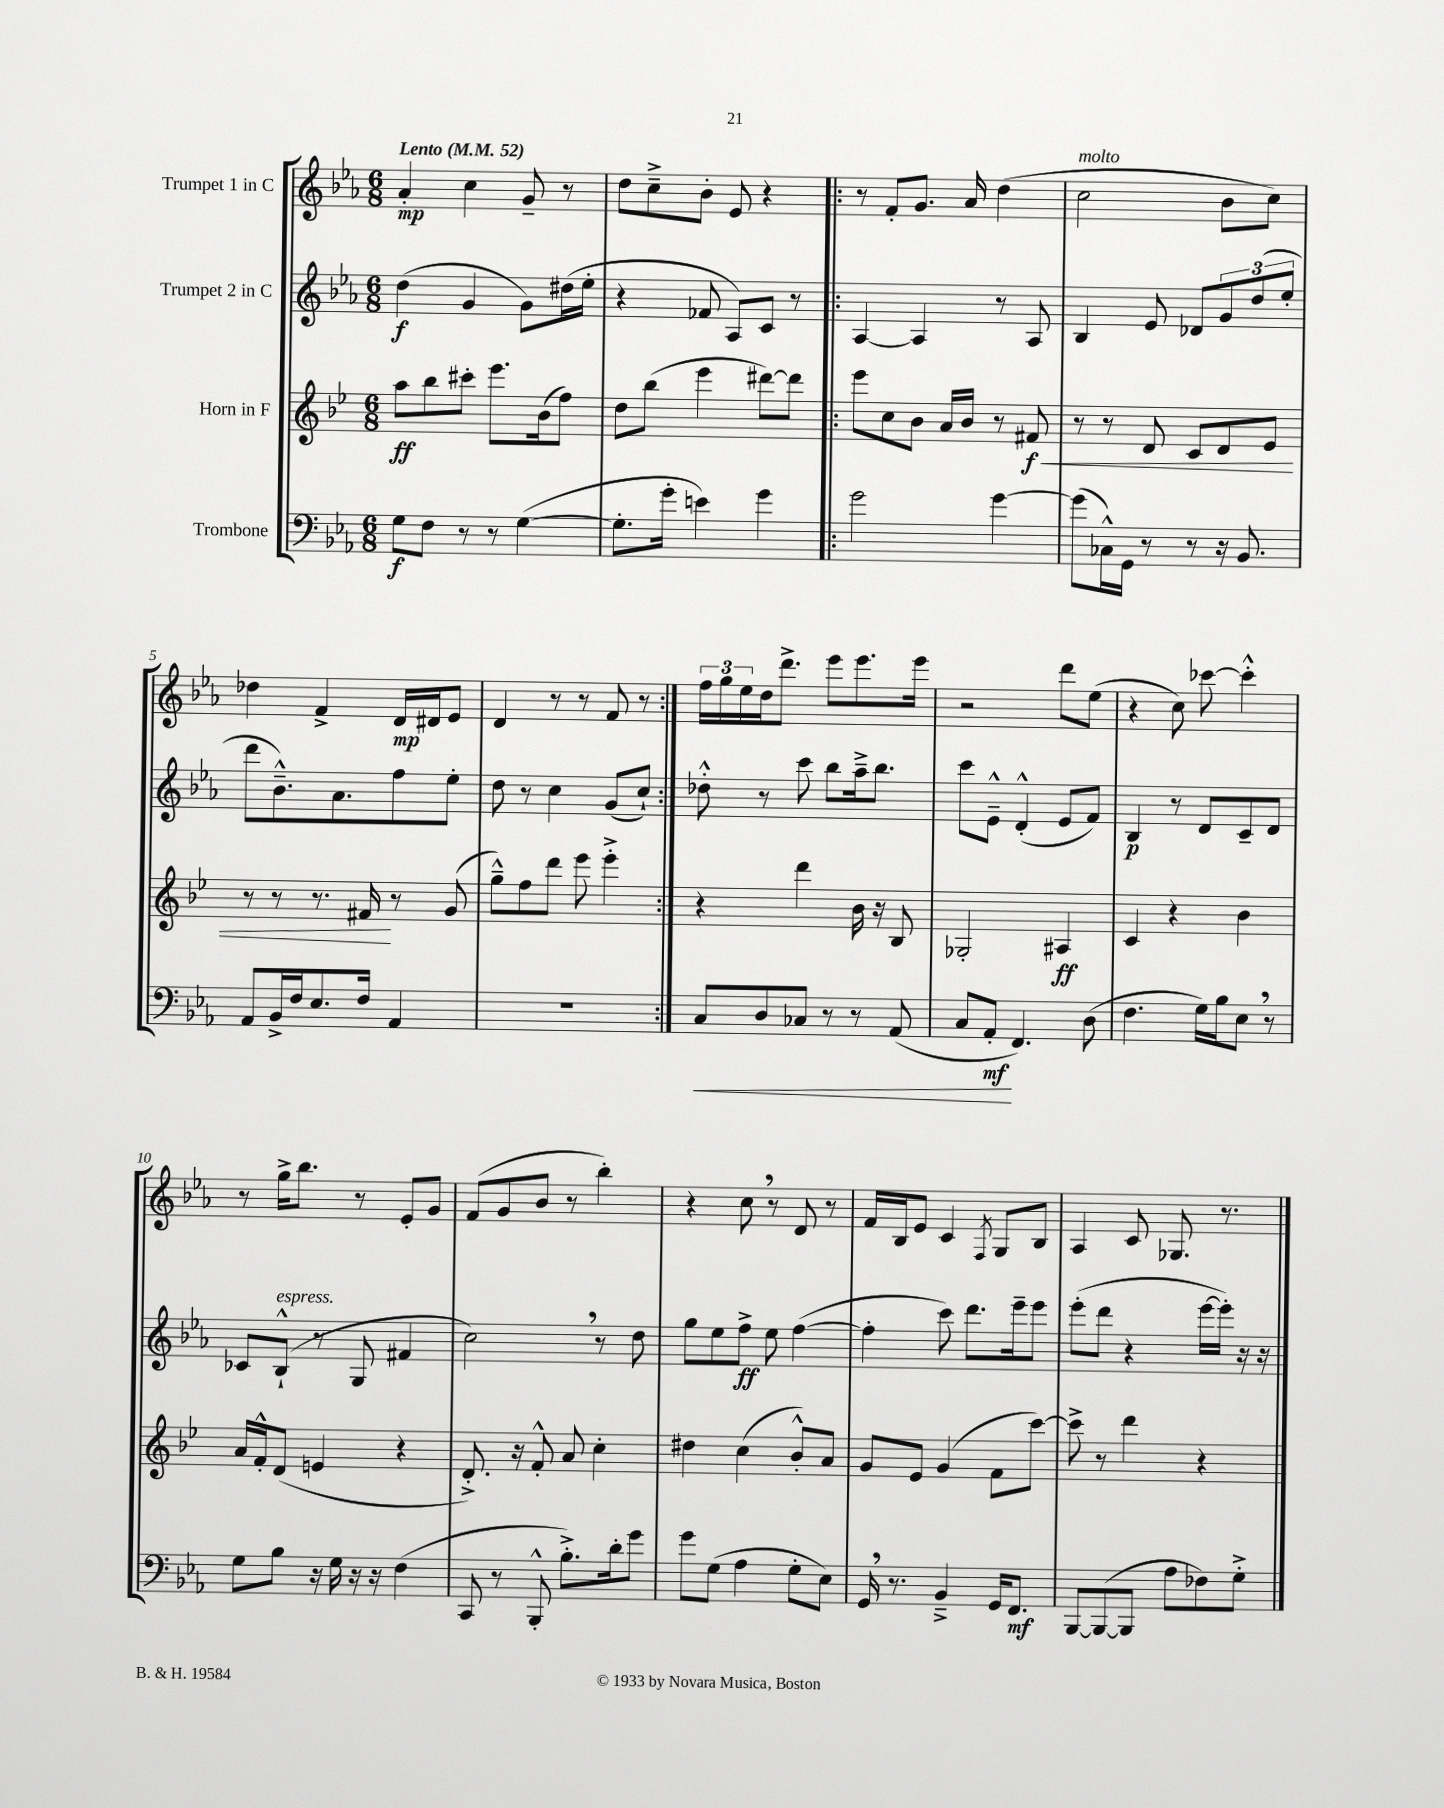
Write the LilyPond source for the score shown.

<<
\new StaffGroup <<
\new Staff = "s0" \with { instrumentName = "Trumpet 1 in C" } {
    \clef treble \key ees \major \numericTimeSignature \time 6/8 \tempo "Lento" 4 = 52
    aes'4-.\mp c''4 g'8-- r8 |
    d''8 c''8---> bes'8-. ees'8 r4 |
    \repeat volta 2 { r8 f'8-. g'8. aes'16 d''4( |
    c''2^\markup { \italic "molto" } bes'8 c''8) |
    des''4 f'4-> d'16\mp dis'16 ees'8 |
    d'4 r8 r8 f'8 r8 | }
    \tuplet 3/2 { f''16 g''16 ees''16 } d''16 d'''8.-> ees'''8 ees'''8. ees'''16 |
    r2 d'''8 ees''8( |
    r4 c''8) ces'''8~ ces'''4-.-^ |
    r8 g''16-> bes''8. r8 ees'8-. g'8 |
    f'8( g'8 bes'8 r8 bes''4-.) |
    r4 c''8 \breathe r8 d'8 r8 |
    f'16 bes16 ees'8 c'4 \acciaccatura { f8 } g8 bes8 |
    aes4 c'8 ges8. r8. \bar "|." |
}
\new Staff = "s1" \with { instrumentName = "Trumpet 2 in C" } {
    \clef treble \key ees \major \numericTimeSignature \time 6/8
    d''4\f( g'4 g'8) dis''16( ees''16-. |
    r4 fes'8 aes8) c'8 r8 |
    \repeat volta 2 { aes4~ aes4 r8 aes8 |
    bes4 ees'8 des'8 \tuplet 3/2 { g'8 d''8( ees''8-. } |
    d'''8 bes'8.---^) aes'8. f''8 ees''8-. |
    d''8 r8 c''4 g'8( c''8-!) | }
    des''8-.-^ r8 c'''8 bes''8 aes''16---> bes''8. |
    c'''8 ees'8---^ d'4-.-^( ees'8 f'8) |
    bes4\p r8 d'8 c'8-- d'8 |
    ces'8 bes8-!-^^\markup { \italic "espress." }( r8 g8 fis'4 |
    c''2) \breathe r8 d''8 |
    g''8 ees''8 f''8->\ff ees''8 f''4~( |
    f''4-. c'''8) d'''8. ees'''16-- ees'''8 |
    ees'''8-.( d'''8 r4 ees'''16~ ees'''16-.) r16 r16 \bar "|." |
}
\new Staff = "s2" \with { instrumentName = "Horn in F" } {
    \clef treble \key bes \major \numericTimeSignature \time 6/8
    a''8\ff bes''8 cis'''8-. ees'''8. bes'16( f''8) |
    d''8 bes''8( ees'''4 dis'''8~) dis'''8 |
    \repeat volta 2 { ees'''8 c''8 bes'8 a'16 bes'16 r8 fis'8\f\< |
    r8 r8 d'8 c'8 d'8 ees'8 |
    r8 r8 r8. fis'16\! r8 g'8( |
    g''8---^) f''8 d'''8 ees'''8 ees'''4-.-> | }
    r4 d'''4 bes'16 r16 bes8 |
    ges2-. ais4\ff |
    c'4 r4 bes'4 |
    a'16 f'16-.-^ d'8( e'4 r4 |
    d'8.-.->) r16 f'8-.-^ a'8 c''4-. |
    dis''4 c''4( bes'8-.-^) a'8 |
    g'8 ees'8 g'4( f'8 c'''8~) |
    c'''8-> r8 d'''4 r4 \bar "|." |
}
\new Staff = "s3" \with { instrumentName = "Trombone" } {
    \clef bass \key ees \major \numericTimeSignature \time 6/8
    g8\f f8 r8 r8 g4~( |
    g8.-. g'16-. e'4) g'4 |
    \repeat volta 2 { g'2 g'4~ |
    g'8( ces16-^) g,16 r8 r8 r16 bes,8. |
    aes,8 bes,16-> f16 ees8. f16 aes,4 |
    R2. | }
    c8\< d8 ces8 r8 r8 aes,8( |
    c8 aes,8-.\mf\! f,4.) d8( |
    f4. g16) bes16 ees8 \breathe r8 |
    g8 bes8 r16 g16 r16 r16 f4( |
    c,8 r8 bes,,8-.-^ bes8.-.->) d'16-. g'8 |
    g'8 g8( aes4 g8-. ees8) |
    g,16 \breathe r8. bes,4---> g,16 f,8.\mf |
    bes,,8~ bes,,8~( bes,,8 aes8 fes8) g8-.-> \bar "|." |
}
>>
>>
